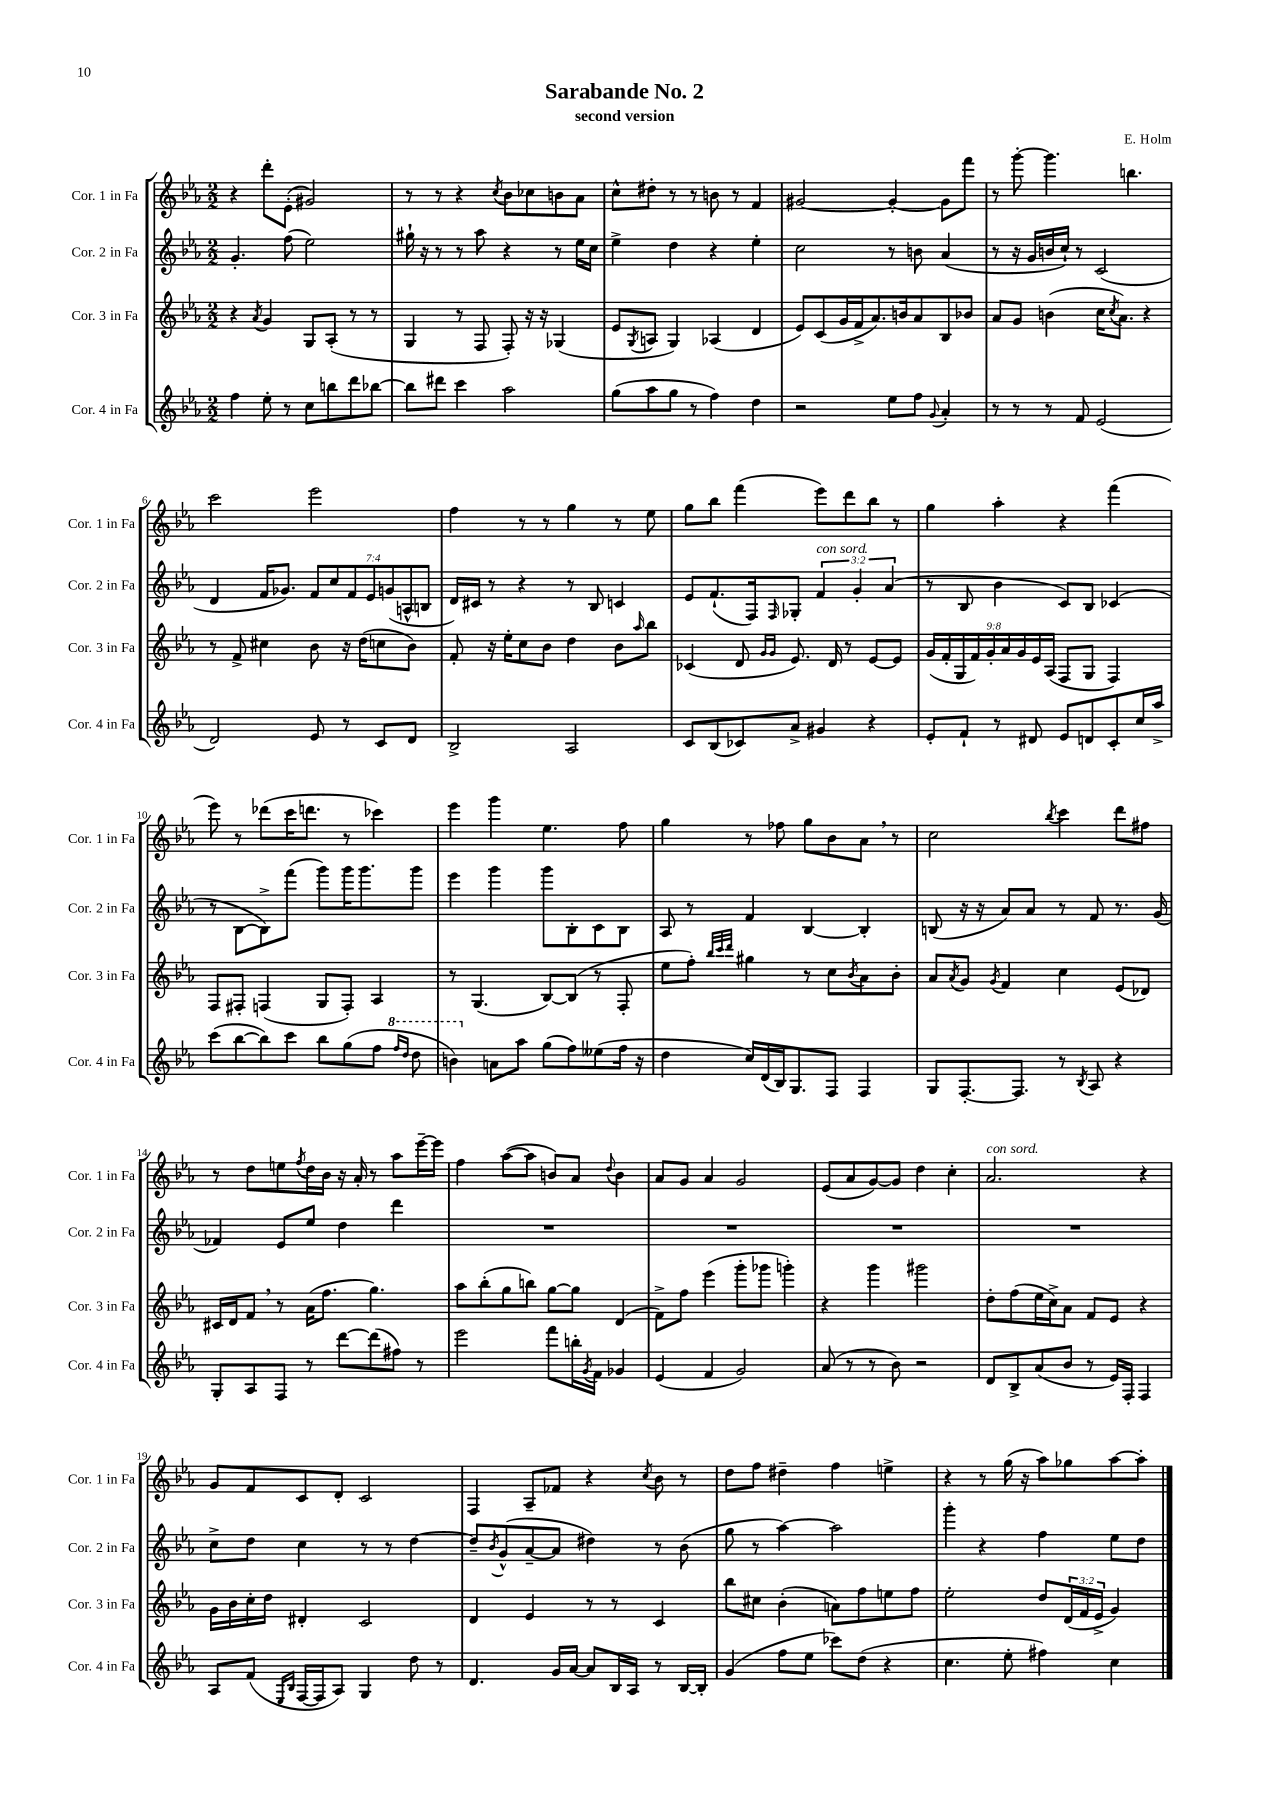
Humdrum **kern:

**kern	**kern	**kern	**kern
*staff4	*staff3	*staff2	*staff1
*clefG2	*clefG2	*clefG2	*clefG2
*k[b-e-a-]	*k[b-e-a-]	*k[b-e-a-]	*k[b-e-a-]
*M2/2	*M2/2	*M2/2	*M2/2
4ff	4r	4.g'	4r
.	8qa-	.	.
8ee-'	4g	.	8ddd'
8r	.	(8ff	(8e-'
8cc	8G	2ee-)	2g#)
8bb	(8A-'	.	.
8ddd	8r	.	.
[8bb-	8r	.	.
=	=	=	=
8bb-]	4G	16gg#`	8r
.	.	16r	.
8ddd#	.	8r	8r
4ccc	8r	8r	4r
.	8F	8aa-	.
.	.	.	8qcc
2aa-	8F')	4r	8b-
.	16r	.	8cc-
.	16r	.	.
.	(4G-	8r	8b
.	.	16ee-	8a-
.	.	16cc	.
=	=	=	=
(8gg	8e-	4ee-^	8cc^^
.	8qG	.	.
8aa-	8A	.	8dd#'
8gg	4G)	4dd	8r
8r	.	.	8r
4ff)	(4A-	4r	8b
.	.	.	8r
4dd	4d	4ee-'	4f
=	=	=	=
2r	8e-)	2cc	[2g#
.	(8c	.	.
.	16g	.	.
.	16f^	.	.
.	8.a-)	.	.
8ee-	.	8r	4g#'_
.	16b	.	.
8ff	8a-	8b	.
8qqg	.	.	.
4a-'	8B-	(4a-	8g#]
.	8b-	.	8fff
=	=	=	=
8r	8a-	8r	8r
8r	8g	16r	[8ggg'
.	.	16g	.
8r	(4b	16b	4.ggg]
.	.	16cc`)	.
8f	.	8r	.
(2e-	16cc	(2c	.
.	8qcc	.	.
.	8.a-)	.	.
.	.	.	4.bb
.	4r	.	.
=	=	=	=
2d)	8r	4d	2ccc
.	8f^	.	.
.	4cc#	16f	.
.	.	8.g-)	.
8e-	8b-	14f	2eee-
.	.	14cc	.
8r	16r	.	.
.	.	14f	.
.	(16dd	.	.
.	.	14e-	.
8c	8cc	.	.
.	.	(14g	.
.	.	14A^^	.
8d	8b-)	.	.
.	.	14B	.
=	=	=	=
2B-^	8f'	16d)	4ff
.	.	16c#	.
.	16r	8r	.
.	16ee-'	.	.
.	8cc	4r	8r
.	8b-	.	8r
2A-	4dd	8r	4gg
.	.	8B-	.
.	8b-	4c	8r
.	16qqaa-	.	.
.	8bb-	.	8ee-
=	=	=	=
8c	(4c-	8e-	8gg
(8B-	.	(8.f`	8bb-
8c-)	8d	.	(4fff
.	.	16F)	.
.	16qqg	.	.
.	16qqg	16qqF	.
8a-^	8.e-)	8G-'	.
4g#	.	6f	8eee-)
.	16d	.	.
.	8r	.	8ddd
.	.	6g'	.
4r	[8e-	.	8bb-
.	.	(6a-	.
.	8e-]	.	8r
=	=	=	=
8e-'	(18g	8r	4gg
.	18f'	.	.
.	18G	.	.
8f`	.	8B-	.
.	18f)	.	.
.	18g'	.	.
8r	.	4b-	4aa-'
.	18a-	.	.
.	18g	.	.
8d#	.	.	.
.	18e-	.	.
.	(18A-	.	.
8e-	8F	8c)	4r
8d	8G	8B-	.
8c'	4F)	(4c-	(4fff
16cc	.	.	.
16aa-^	.	.	.
=	=	=	=
(8ccc	8F	8r	8eee-)
[8bb-	8F#'	[8B-	8r
8bb-])	(4F	8B-^])	(8ddd-
8ccc	.	(8fff	16ccc
.	.	.	8.ddd
8bb-	8G	8ggg)	.
(8gg	8F')	16ggg	8r
.	.	8.ggg	.
8ff	4A-	.	4ccc-)
16qqfff	.	.	.
16qqddd	.	.	.
8ddd	.	8ggg	.
=	=	=	=
4bb)	8r	4eee-	4eee-
.	(4.G	.	.
8a	.	4ggg	4ggg
8aa-	.	.	.
(8gg	[8B-)	8ggg	4.ee-
8ff)	(8B-]	8B-'	.
(8ee--	8r	8c	.
16ff	8F'	8B-	8ff
16r	.	.	.
=	=	=	=
4dd	8ee-	8A-	4gg
.	8ff')	8r	.
.	32qqbb-	.	.
.	32qqccc	.	.
.	32qqddd	.	.
16cc)	4gg#	4f	8r
(16d	.	.	.
16B-)	.	.	8ff-
8.G	.	.	.
.	8r	[4B-	8gg
8F	8cc	.	8b-
.	8qb-	.	.
4F	8a-	4B-']	8a-
.	8b-'	.	8r
=	=	=	=
8G	8a-	(8B	2cc
.	8qa-	.	.
[8.F'	8g	16r	.
.	.	16r	.
.	8qg	.	.
.	4f	8a-)	.
8.F]	.	.	.
.	.	8a-	.
.	.	.	8qbb-
8r	4cc	8r	4ccc
8qB-	.	.	.
8A-	.	8f	.
4r	(8e-	8.r	8ddd
.	8d-)	.	8ff#
.	.	(16g	.
=	=	=	=
8G'	16c#	4f-)	8r
.	16d	.	.
8A-	8f	.	8dd
8F	8r	8e-	8ee
.	.	.	8qff
8r	(16a-	8ee-	16dd
.	8.ff	.	16b-
[8ddd	.	4dd	16r
.	.	.	16a-'
(8ddd]	4.gg)	.	8r
8ff#)	.	4ddd	8aa-
8r	.	.	[16eee-~
.	.	.	16eee-]
=	=	=	=
2eee-	8aa-	1r	4ff
.	(8bb-'	.	.
.	8gg	.	([8aa-
.	8bb)	.	8aa-]
8fff	[8gg	.	8b)
16bb'	8gg]	.	8a-
8qg	.	.	.
16f	.	.	.
.	.	.	8qqdd
4g-	(4d	.	4b
=	=	=	=
(4e-	8f^)	1r	8a-
.	8ff	.	8g
4f	(4eee-	.	4a-
2g)	8ggg'	.	2g
.	8ggg-	.	.
.	4ggg')	.	.
=	=	=	=
(8a-	4r	1r	(8e-
8r	.	.	8a-
8r	4ggg	.	[8g)
8b-)	.	.	8g]
2r	2ggg#	.	4dd
.	.	.	4cc'
=	=	=	=
8d	8dd'	1r	2.a-
8B-^	(8ff	.	.
(8a-	16ee-	.	.
.	16cc^)	.	.
8b-	8a-	.	.
8r	8f	.	.
16e-)	8e-	.	.
16F'	.	.	.
4F	4r	.	4r
=	=	=	=
8A-	16g	8cc^	8g
.	16b-	.	.
(8f	16cc'	8dd	8f
.	16dd	.	.
16qqE-	.	.	.
16qqB-	.	.	.
[16F	4d#'	4cc	8c
16F]	.	.	.
8A-)	.	.	8d'
4G	2c	8r	2c
.	.	8r	.
8dd	.	[4dd	.
8r	.	.	.
=	=	=	=
4.d	4d	8dd~]	4F
.	.	8qb-	.
.	.	(8g^^	.
.	4e-	[8a-~	8A-~
16g	.	8a-]	8f-
[16a-	.	.	.
8a-]	8r	4dd#)	4r
16B-	8r	.	.
16A-	.	.	.
.	.	.	8qcc
8r	4c	8r	8b-
[16B-	.	(8b-	8r
16B-']	.	.	.
=	=	=	=
(4g	8bb-	8gg	8dd
.	8cc#	8r	8ff
8ff	(4b-'	[4aa-)	4dd#~
8ee-	.	.	.
8ccc-)	8a)	2aa-]	4ff
(8dd	8ff	.	.
4r	8ee	.	4ee^
.	8ff	.	.
=	=	=	=
4.cc	2ee-'	4ggg'	4r
.	.	4r	8r
8ee-'	.	.	(16gg
.	.	.	16r
4ff#)	8dd	4ff	8aa-)
.	(24d	.	8gg-
.	24f	.	.
.	24e-^	.	.
4cc	4g)	8ee-	[8aa-
.	.	8dd	8aa-']
==	==	==	==
*-	*-	*-	*-
